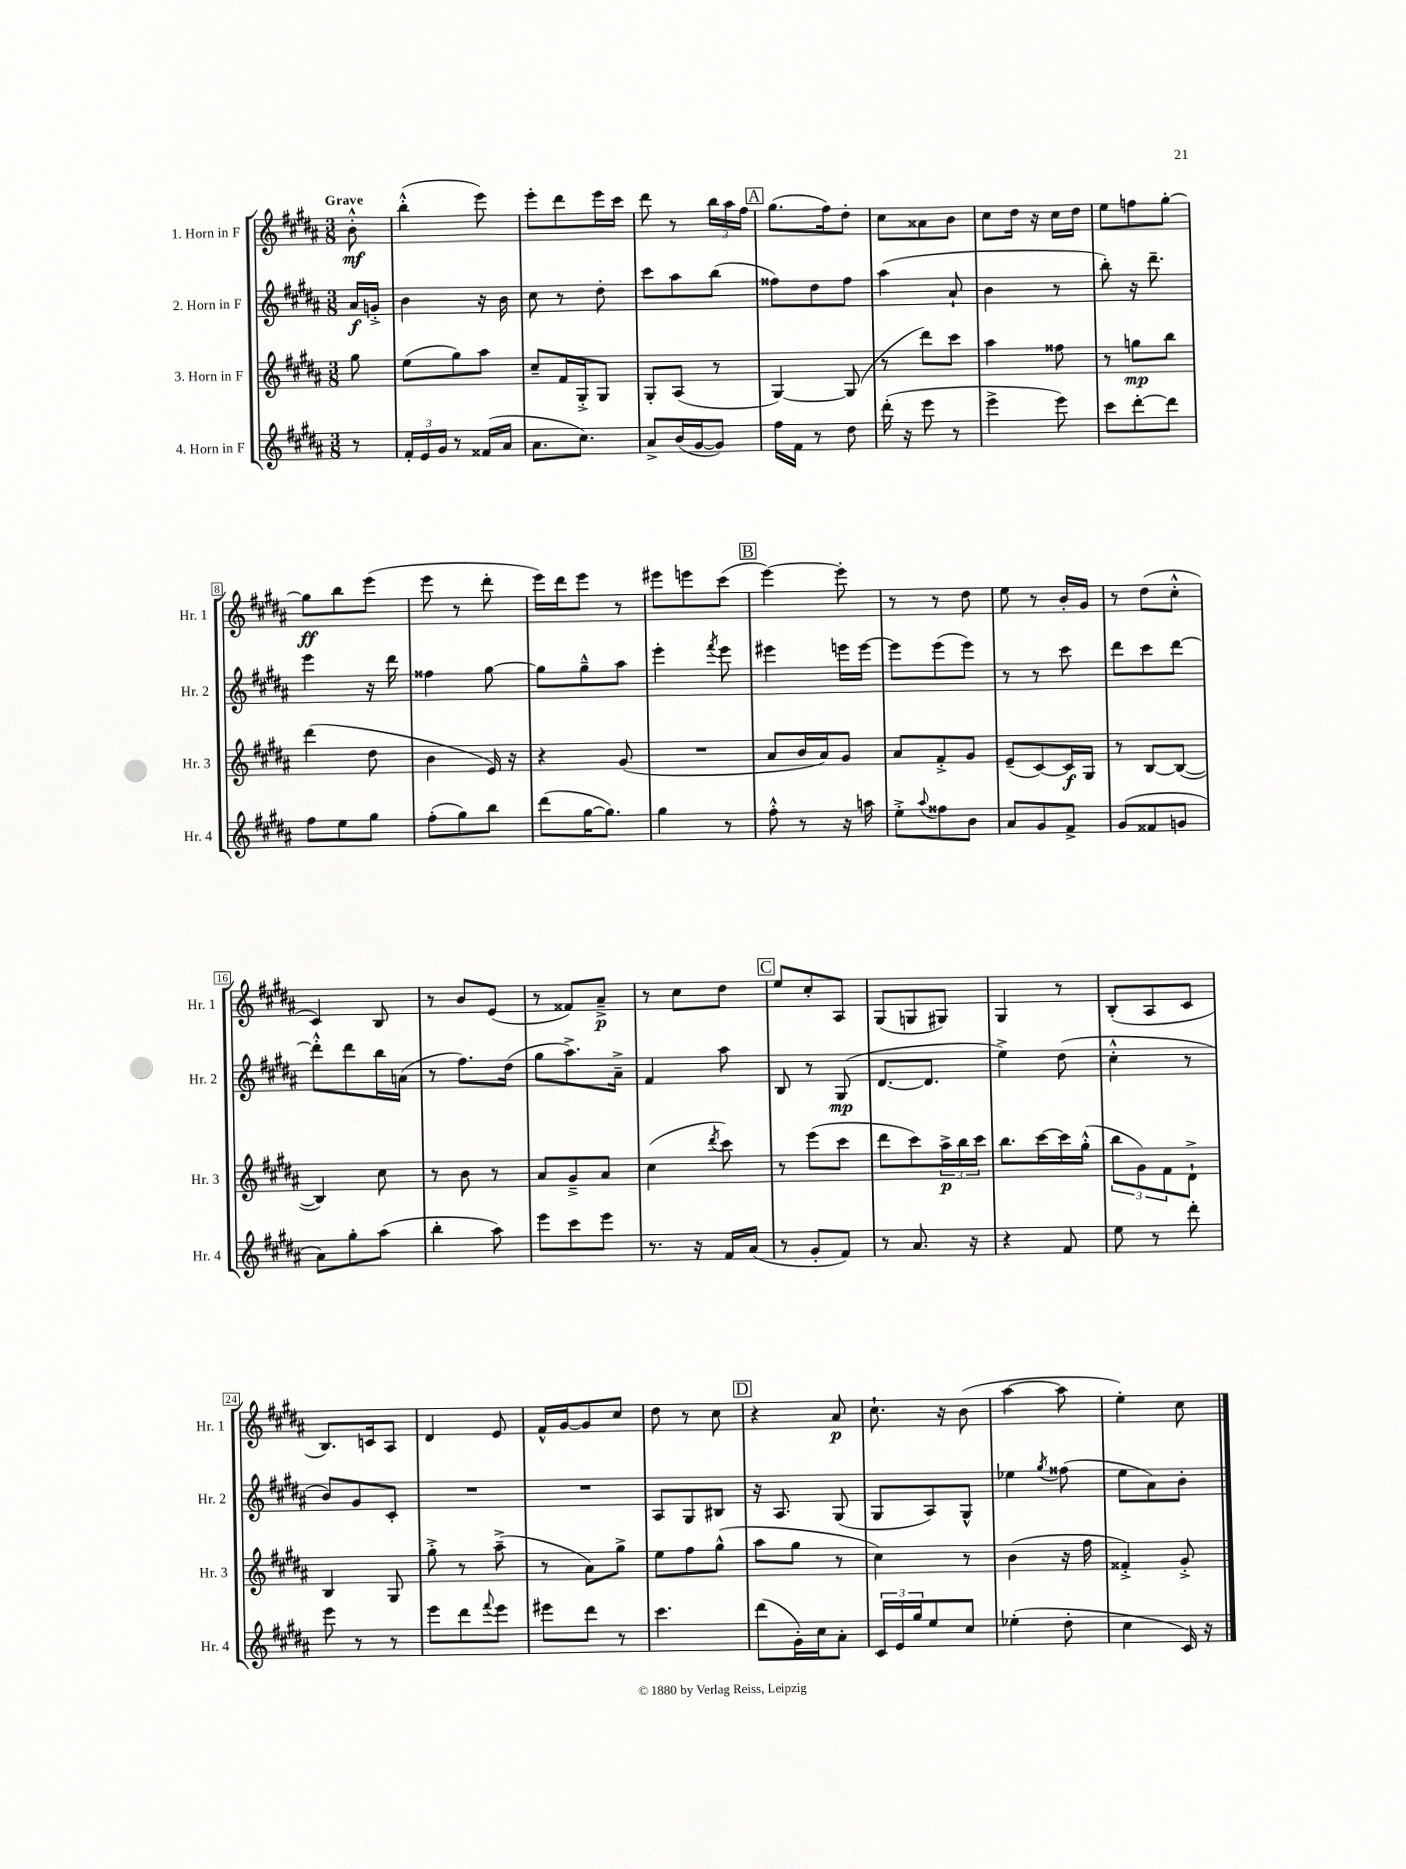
<<
\new StaffGroup <<
\new Staff = "s0" \with { instrumentName = "1. Horn in F" shortInstrumentName = "Hr. 1" } {
    \clef treble \key b \major \numericTimeSignature \time 3/8 \partial 8 \tempo "Grave"
    b'8-.-^\mf |
    b''4-.-^( e'''8) |
    e'''8-. dis'''8 e'''16 cis'''16 |
    dis'''8 r8 \tuplet 3/2 { b''16 ais''16 fis''16 } |
    \mark \markup { \box "A" } gis''8.( fis''16) dis''8-. |
    cis''8 aisis'8 b'8 |
    cis''8 dis''16 r16 cis''16 dis''16 |
    e''8 f''8 gis''8~-. |
    gis''8\ff b''8 e'''8( |
    e'''8 r8 dis'''8-. |
    e'''16) dis'''16 e'''8 r8 |
    eis'''8 e'''8 cis'''8( |
    \mark \markup { \box "B" } e'''4~) e'''8-. |
    r8 r8 dis''8 |
    e''8 r8 b'16-. gis'16 |
    r8 dis''8( cis''8-.-^ |
    cis'4) b8 |
    r8 b'8 e'8( |
    r8 fisis'8) ais'8--->\p |
    r8 cis''8 dis''8 |
    \mark \markup { \box "C" } e''8 cis''8-. ais8 |
    gis8( g8 gis8) |
    gis4 r8 |
    b8-.( ais8 cis'8 |
    b8.) c'16 ais8 |
    dis'4 e'8 |
    fis'16-^ gis'16~ gis'8 cis''8 |
    dis''8 r8 cis''8 |
    \mark \markup { \box "D" } r4 ais'8\p |
    cis''8.-! r16 b'8( |
    ais''4~ ais''8 |
    e''4-.) cis''8 \bar "|." |
}
\new Staff = "s1" \with { instrumentName = "2. Horn in F" shortInstrumentName = "Hr. 2" } {
    \clef treble \key b \major \numericTimeSignature \time 3/8 \partial 8
    ais'16\f g'16-.-> |
    b'4 r16 b'16 |
    cis''8 r8 dis''8-. |
    cis'''8 ais''8 b''8( |
    \mark \markup { \box "A" } fisis''8) dis''8 fisis''8 |
    ais''4( ais'8-! |
    b'4 r8 |
    b''8-.) r16 dis'''8.-- |
    e'''4 r16 dis'''16 |
    fisis''4 gis''8~ |
    gis''8 gis''8---^ ais''8 |
    e'''4-. \acciaccatura { fis'''8 } e'''8 |
    \mark \markup { \box "B" } eis'''4 e'''16 e'''16~ |
    e'''8 e'''8( e'''8) |
    r8 r8 cis'''8 |
    dis'''8 cis'''8 dis'''8~ |
    dis'''8-.-^ dis'''8 b''16 a'16( |
    r8 fis''8.) dis''16( |
    gis''8 ais''8.->) ais'16---> |
    fis'4 ais''8 |
    \mark \markup { \box "C" } b8 r8 gis8\mp( |
    dis'8.~ dis'8. |
    e''4->) dis''8( |
    cis''4-.-^ r8 |
    b'8) gis'8 cis'8-. |
    R4. |
    R4. |
    ais8 gis8 bis8 |
    \mark \markup { \box "D" } r16 ais8. gis8( |
    gis8 ais8) gis8-^ |
    ees''4 \acciaccatura { gis''8 } fisis''8( |
    e''8 ais'8) b'8-. \bar "|." |
}
\new Staff = "s2" \with { instrumentName = "3. Horn in F" shortInstrumentName = "Hr. 3" } {
    \clef treble \key b \major \numericTimeSignature \time 3/8 \partial 8
    gis''8 |
    e''8( gis''8) ais''8 |
    cis''8-- fis'16 gis16-.-> gis8 |
    gis8-. ais8( r8 |
    \mark \markup { \box "A" } gis4~) gis8( |
    r8 dis'''8) cis'''8 |
    ais''4 fisis''8 |
    r8 g''8\mp b''8 |
    dis'''4( dis''8 |
    b'4 e'16) r16 |
    r4 gis'8( |
    R4. |
    \mark \markup { \box "B" } ais'8 b'16 ais'16) gis'8 |
    ais'8 fis'8-.-> gis'8 |
    e'8--( cis'8~) cis'16\f gis16 |
    r8 b8~ b8~( |
    b4) cis''8 |
    r8 b'8 r8 |
    ais'8 gis'8---> ais'8 |
    cis''4( \acciaccatura { dis'''8 } cis'''8) |
    \mark \markup { \box "C" } r8 e'''8( cis'''8 |
    dis'''8 cis'''8) \tuplet 3/2 { ais''16->\p b''16 cis'''16 } |
    b''8. cis'''16~ cis'''16 gis''16-.-^( |
    \tuplet 3/2 { b''8 gis'8) fis'8 } dis'8-!-> |
    b4 gis8 |
    gis''8-.-> r8 ais''8--->( |
    r8 ais'8) gis''8-> |
    e''8 fis''8 gis''8-^( |
    \mark \markup { \box "D" } ais''8 gis''8 r8 |
    cis''4) r8 |
    b'4( r16 fis''16 |
    fisis'4-.->) gis'8-.-> \bar "|." |
}
\new Staff = "s3" \with { instrumentName = "4. Horn in F" shortInstrumentName = "Hr. 4" } {
    \clef treble \key b \major \numericTimeSignature \time 3/8 \partial 8
    r8 |
    \tuplet 3/2 { fis'16-. e'16 gis'16 } r8 fisis'16( ais'16 |
    ais'8. cis''8.) |
    ais'8-> b'16( gis'16~ gis'8) |
    \mark \markup { \box "A" } fis''16 fis'16 r8 dis''8 |
    dis'''16-.( r16 e'''8 r8 |
    e'''4-> e'''8) |
    cis'''8 dis'''8~-. dis'''8 |
    fis''8 e''8 gis''8 |
    fis''8-.( gis''8) b''8 |
    dis'''8( gis''16~ gis''8.) |
    gis''4 r8 |
    \mark \markup { \box "B" } fis''8-.-^ r8 r16 a''16 |
    e''8-.-> \appoggiatura { ais''8 } fisis''8 b'8 |
    ais'8 gis'8 fis'8-> |
    gis'8( fisis'8 g'8 |
    ais'8) gis''8-. ais''8( |
    b''4-. ais''8) |
    e'''8 cis'''8 e'''8 |
    r8. r16 fis'16 ais'16( |
    \mark \markup { \box "C" } r8 gis'8-. fis'8) |
    r8 ais'8. r16 |
    r4 fis'8 |
    e''8 r8 dis'''8-. |
    e'''8 r8 r8 |
    e'''8 dis'''8 \appoggiatura { fis'''8 } e'''8 |
    eis'''8 dis'''8 r8 |
    cis'''4. |
    \mark \markup { \box "D" } dis'''8( gis'16-.) cis''16 ais'8-. |
    \tuplet 3/2 { cis'16 e'16 gis''16 } e''8 cis''8 |
    ees''4-.( dis''8-. |
    cis''4 cis'16) r16 \bar "|." |
}
>>
>>
\layout { \context { \Score \override BarNumber.stencil = #(make-stencil-boxer 0.1 0.3 ly:text-interface::print) } }
